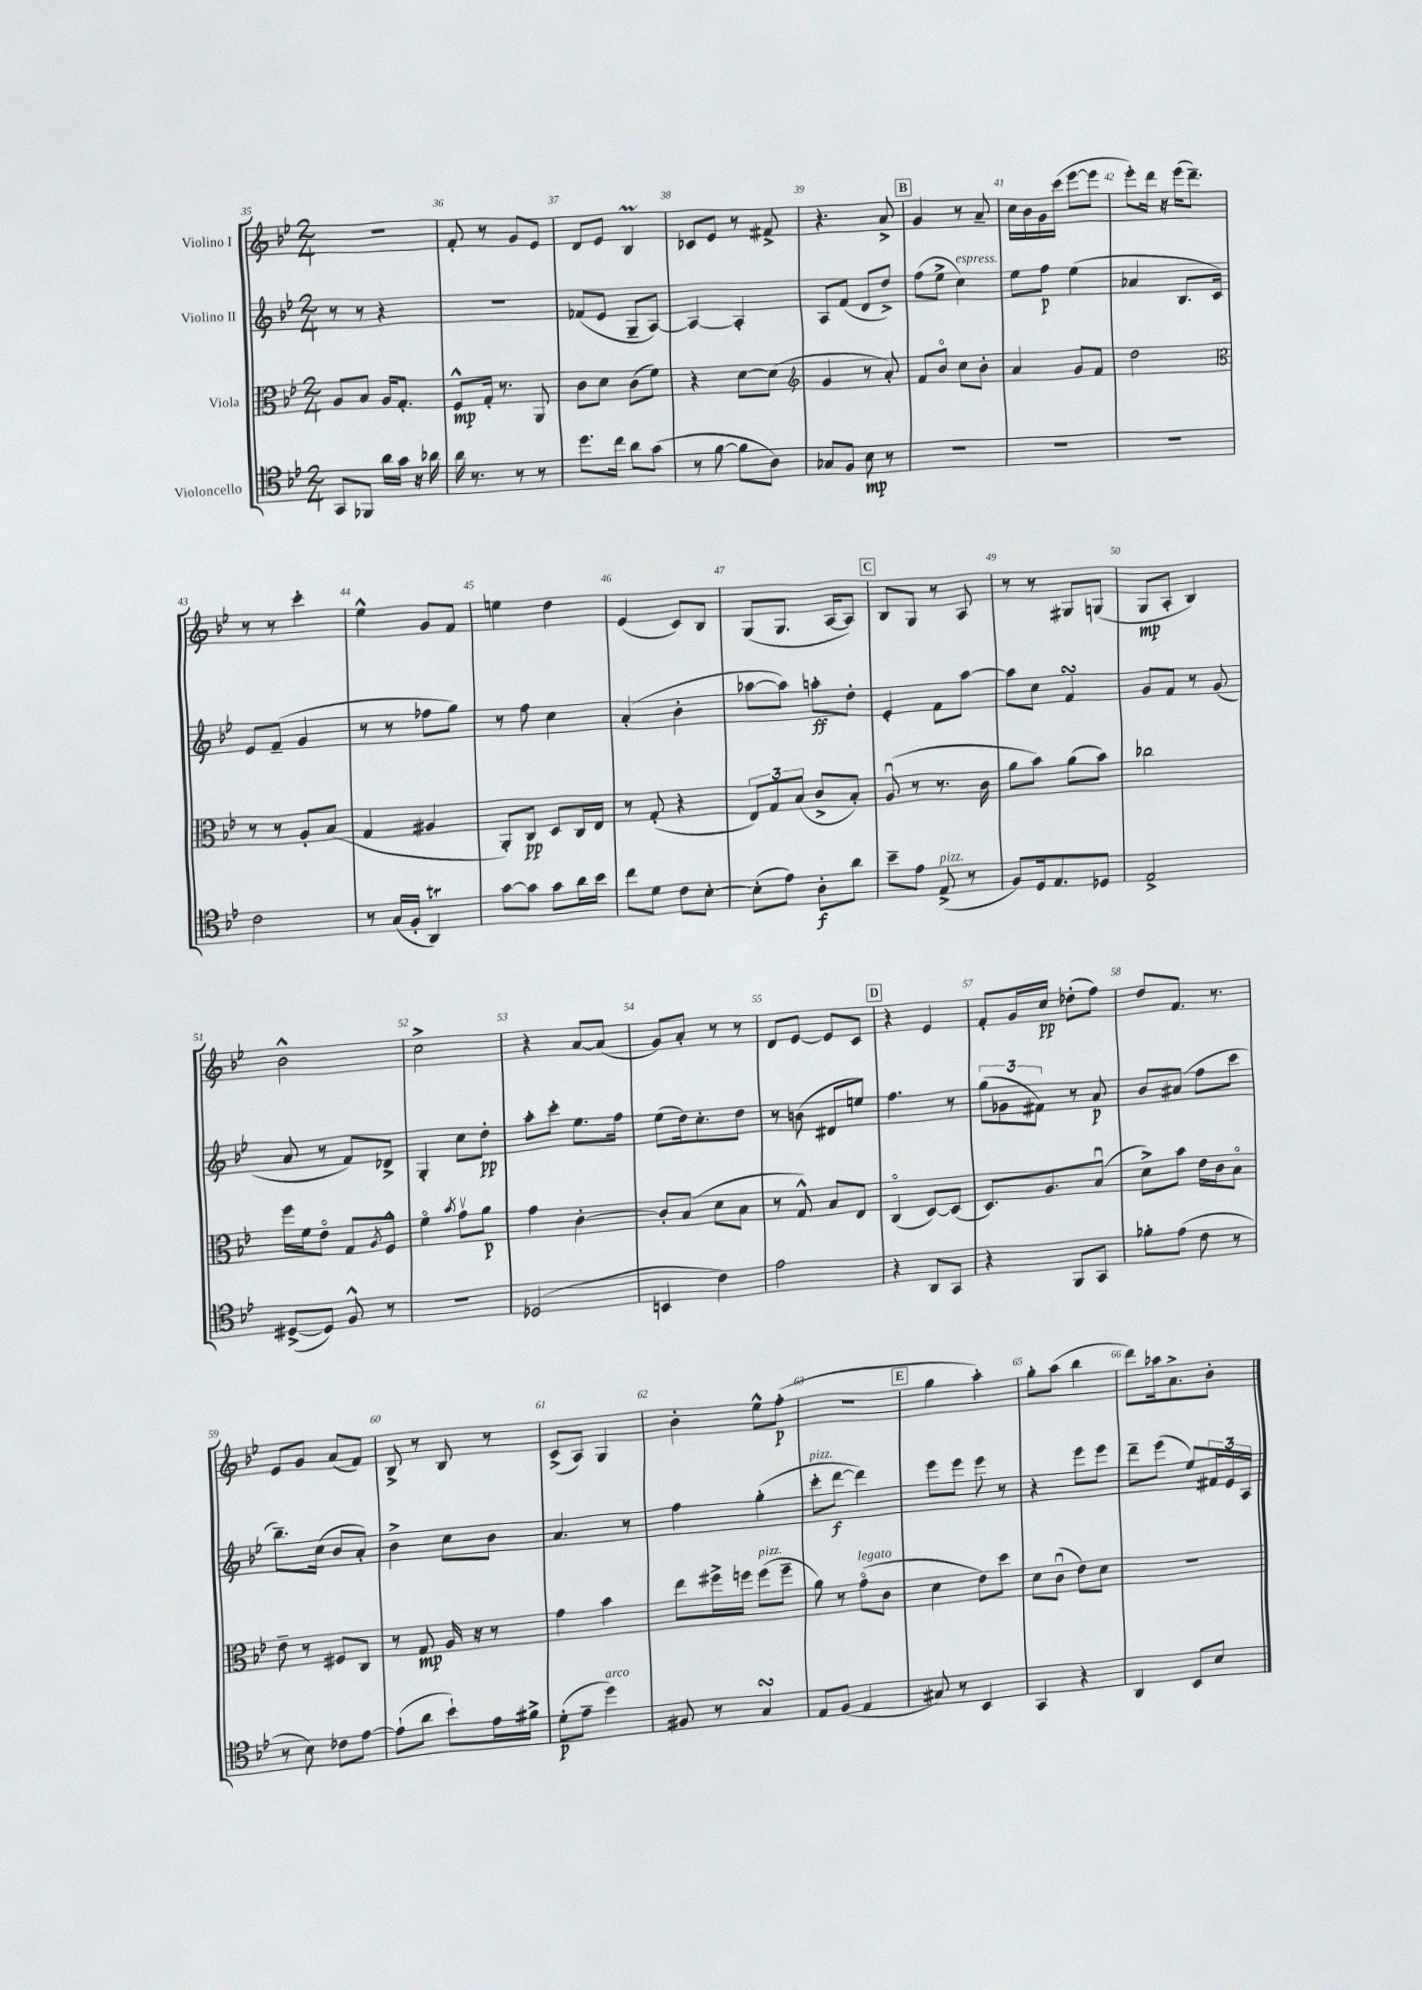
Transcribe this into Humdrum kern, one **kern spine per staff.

**kern	**kern	**kern	**kern
*staff4	*staff3	*staff2	*staff1
*clefC4	*clefC3	*clefG2	*clefG2
*k[b-e-]	*k[b-e-]	*k[b-e-]	*k[b-e-]
*M2/4	*M2/4	*M2/4	*M2/4
8GG	8A	8r	2r
8FF-	8B-	8r	.
16a	16A	4r	.
16g	8.G'	.	.
16r	.	.	.
16a-	.	.	.
=	=	=	=
16a	8F^^	2r	8f'
8.r	.	.	.
.	16G'	.	8r
.	8.r	.	.
8r	.	.	8g
8r	8AA	.	8e-
=	=	=	=
8.dd	8c	(8f-	8d
.	8d	8e-	8e-
16cc	.	.	.
8a	(8c	8G~	4B-
(8g	8f)	[8A)	.
=	=	=	=
8r	4r	4A_	8c-
[8f	.	.	8e-
8f]	[8d	4A']	8r
8A)	(8d]	.	8f#^
=	=	=	=
*	*clefG2	*	*
8G-	4g	8A	4.r
8F	.	(8f	.
8B-	8r	8d	.
8r	8a')	8dd^)	8a^
=	=	=	=
2r	8f	(8ff	4g
.	8b-o	8ee-^	.
.	8cc	4cc)	8r
.	8b-'	.	8a~
=	=	=	=
2r	4a	8ee-	16cc
.	.	.	16b-
.	.	8ff	16g
.	.	.	(16ccc
.	8g	(4ee-	[8eee-
.	8f	.	8eee-]
=	=	=	=
2r	2dd	4a-	8eee-')
.	.	.	16ddd
.	.	.	16r
.	.	8.B-	(16eee-
.	.	.	8.ddd~)
.	.	16c)	.
=	=	=	=
*	*clefC3	*	*
2c	8r	8e-	8r
.	8r	(8f~	8r
.	8A'	4g	4ccc'
.	(8B-	.	.
=	=	=	=
8r	4G	8r	4ee-^^
(16G	.	8r	.
16F'	.	.	.
4AA)	4A#	8ff-	8g
.	.	8gg)	8f
=	=	=	=
[8g	8AA')	8r	4ee
8g]	8C	8ff	.
8g	8D	4cc	4dd
16a	16C	.	.
16b-	16E-	.	.
=	=	=	=
8cc	8r	(4a'	(4e-
8d	(8G'	.	.
8c	4r	4b-'	8c)
[8B-'	.	.	8B-
=	=	=	=
(8B-']	12E-)	[8aa-	(8G
.	12G	.	.
8e-)	.	8aa-])	8.G
.	(12B-	.	.
8A'	8c^	8aa'	.
.	.	.	[16A
8a	8B-')	8dd'	8A])
=	=	=	=
8b-~	(8Au	4e-'	8B-
8e-	8r	.	8G
(8E-^	8.r	8f	8r
8r	.	[8aa	8A
.	16c	.	.
=	=	=	=
8F)	8a	8aa]	8r
16D	8b-)	8cc	8r
8.E-	.	.	.
.	(8a	4f	8G#
8D-	8b-)	.	(8G
=	=	=	=
2E-^	2cc-	8g	8G
.	.	8f	8A'
.	.	8r	4B-)
.	.	(8g	.
=	=	=	=
([8D#^	16ff	8a	2b-^^
.	16f	.	.
8D#])	8e-o	8r	.
8F^^	8G	8f)	.
.	8qA	.	.
8r	8F^^	8d-^	.
=	=	=	=
2r	4fo	4G'	2cc^
.	8qb-	.	.
.	8gv	8cc	.
.	8a	8dd'	.
=	=	=	=
(2D-	4g	8aa'	4r
.	.	8ccc'	.
.	[4c'	8.ee-	[8a
.	.	.	(8a]
.	.	16ff	.
=	=	=	=
4BB	8c']	(8ee-	8g)
.	(8B-	16dd)	8a'
.	.	8.cc'	.
4c)	8d	.	8r
.	8B-	8dd	8r
=	=	=	=
2e-	8r	8r	8d
.	8G^^)	(8b	[8e-
.	8B-	8d#	8e-]
.	8E-	8ee)	8c
=	=	=	=
4r	(4Co	4.ff	4r
8AA	[8D)	.	4e-
8GG	(8D]	8r	.
=	=	=	=
4r	8.D)	(12gg	8f'
.	.	12g-	.
.	.	.	16g
.	.	12f#)	.
.	8.A	.	16cc
8FF	.	8r	(8dd-'
8GG	(8B-u	8a	8ff)
=	=	=	=
8f-'	8d^)	8b-	8dd
(8e-	8b-	(8a#	8.f
8c	16e-	8ff	.
.	16c	.	8.r
8r	8B-o	8ccc	.
=	=	=	=
8r	8e-~	8.bb-~)	8e-
8B-)	8r	.	8g
.	.	(16cc	.
8c-	8F#	8b-	(8a
[8e-	8C	8a')	8f)
=	=	=	=
(8e-`]	8r	4b-^	8B-^
8a	8G	.	8r
8b-`)	16A	8cc	8B-
.	16r	.	.
16e-	8r	8b-	8r
16f#^	.	.	.
=	=	=	=
(8d'	4g	4.a	(8c^
8e-~	.	.	8A)
4dd)	4b-	.	4G
.	.	8r	.
=	=	=	=
8F#	8ee-	4ff	4b-'
8r	16ff#^	.	.
.	16ff	.	.
4G	(8ff	(4gg'	8ee-^^
.	8ff~	.	(8ff'
=	=	=	=
8E-	8a)	8ccc'	2r
(8F	8r	[8ddd	.
4E-	(8go	4ddd])	.
.	8c	.	.
=	=	=	=
8G#)	4d	8eee-	4gg
8r	.	8eee-	.
4BB-	8e-)	8eee-	4aa')
.	8dd	8r	.
=	=	=	=
4GG	8d	4r	8gg'
.	(8cu	.	(8aa
4r	8e-)	8eee-	4bb-
.	8d	8eee-	.
=	=	=	=
4AA	2r	8ddd~	8ddd)
.	.	(8eee-	16aa-
.	.	.	8.a^
8BB-	.	8ee-)	.
8B-	.	24f#	8b-'
.	.	24e-	.
.	.	24A	.
==	==	==	==
*-	*-	*-	*-
